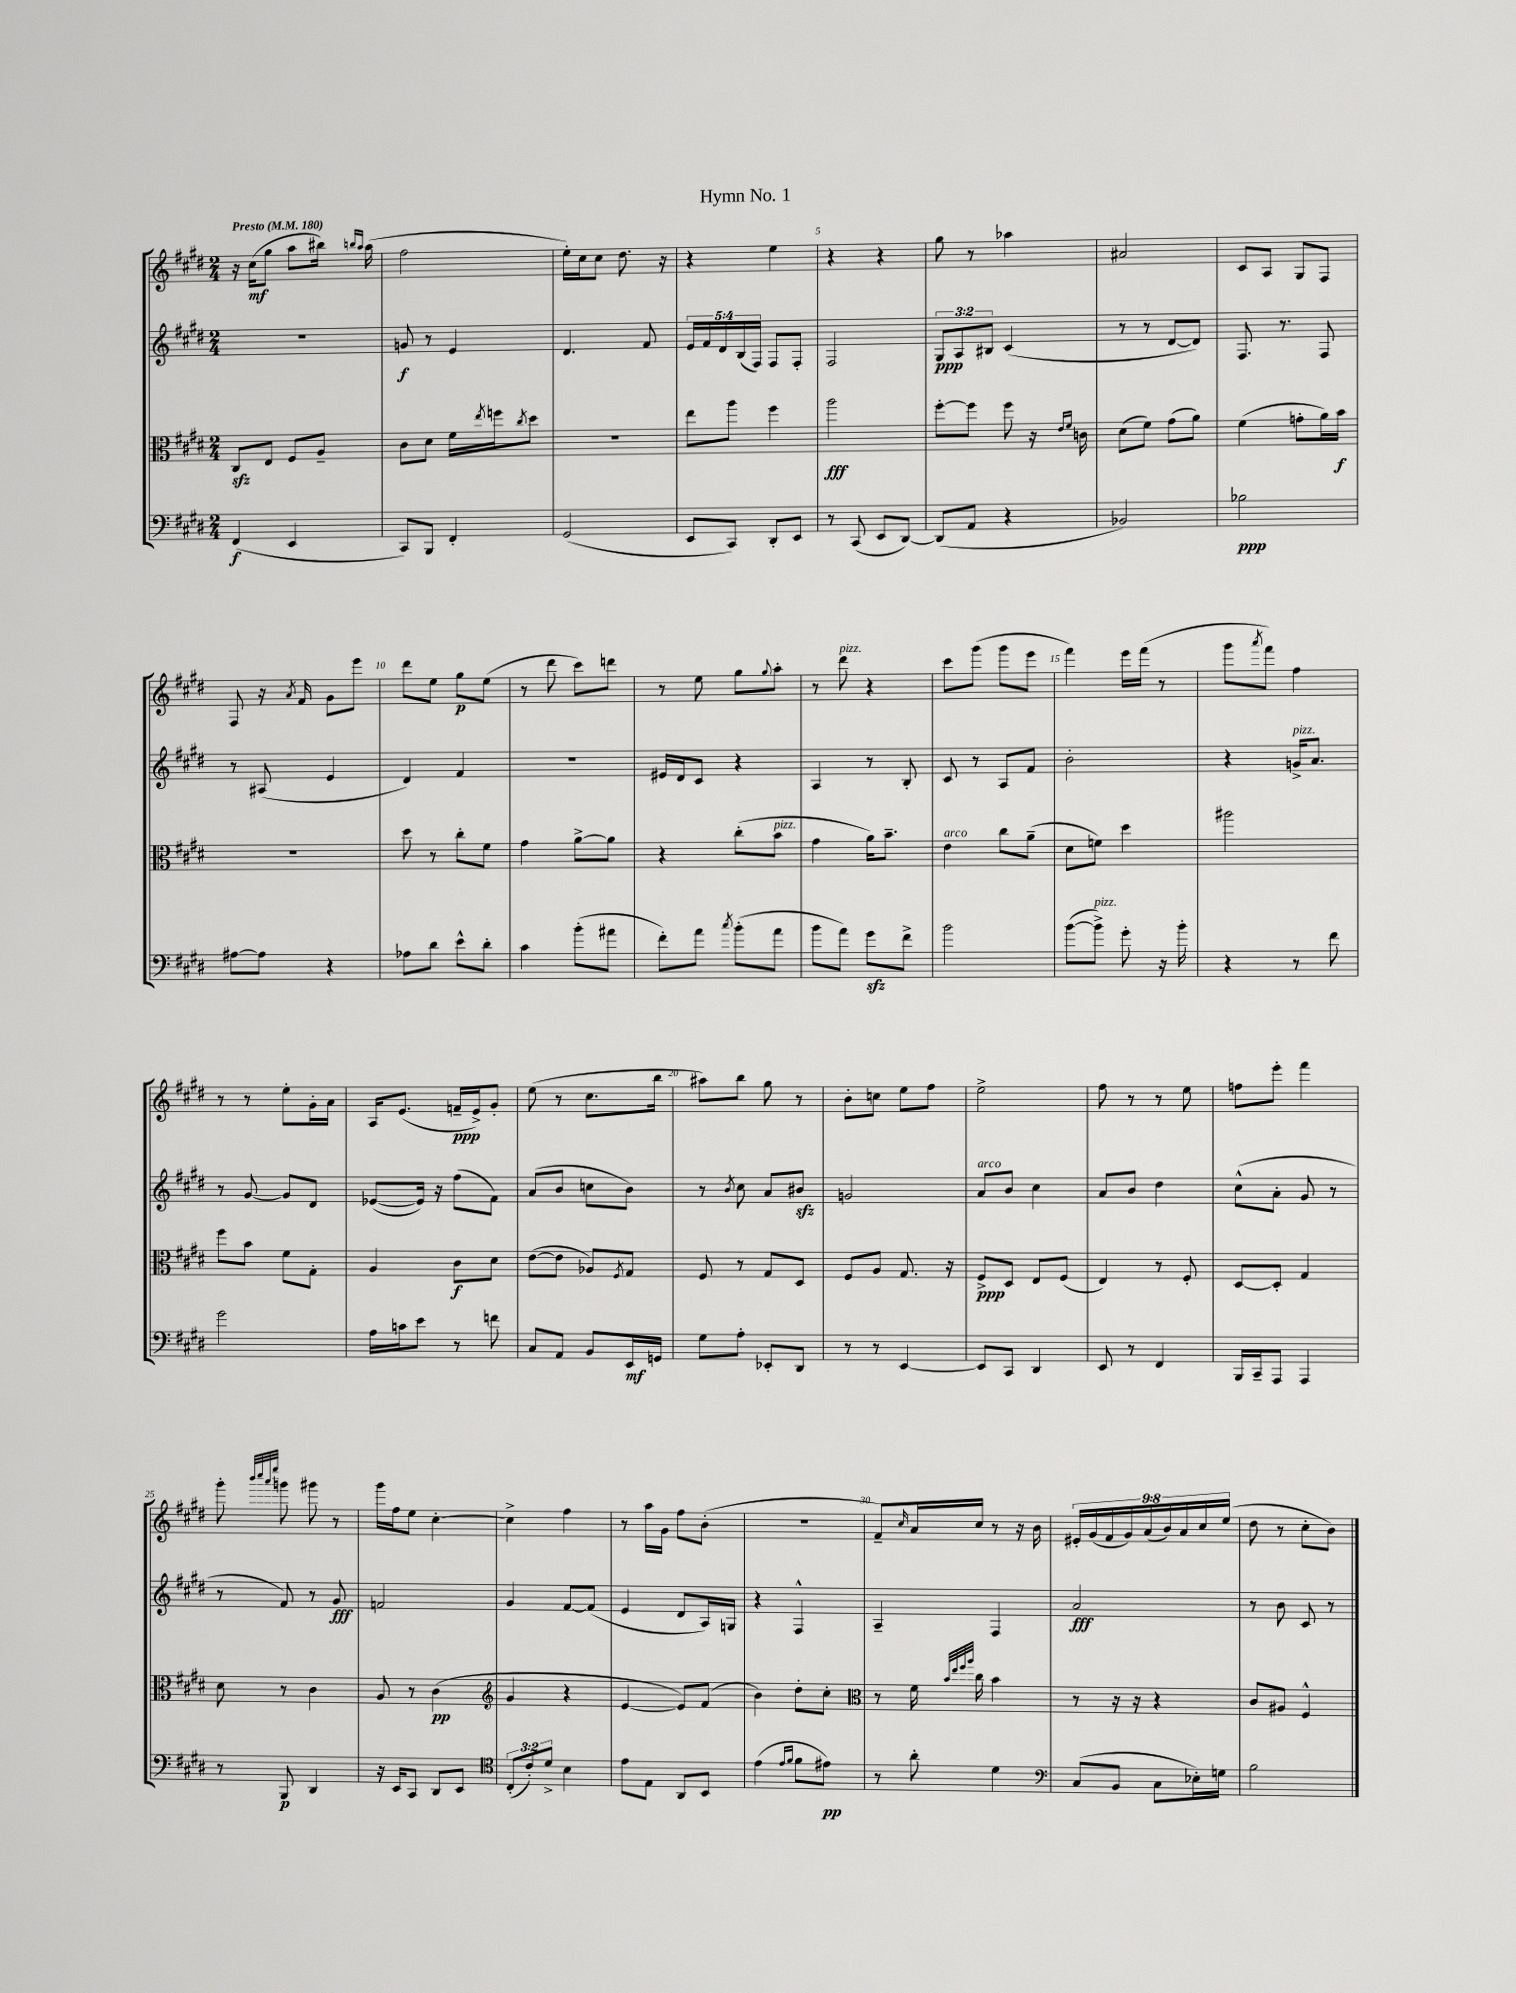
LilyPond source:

\header { title = "Hymn No. 1" }
<<
\new StaffGroup <<
\new Staff = "s0" {
    \clef treble \key e \major \numericTimeSignature \time 2/4 \override Staff.TupletNumber.text = #tuplet-number::calc-fraction-text \tempo "Presto" 4 = 180
    r16 cis''16\mf( gis''8 a''8 bis''16) \grace { b''16 a''16 } a''16( |
    fis''2 |
    e''16-.) cis''16 cis''8 dis''8. r16 |
    r4 e''4 |
    r4 r4 |
    gis''8 r8 aes''4 |
    ais'2 |
    cis'8 a8 gis8 fis8 |
    fis8 r16 \acciaccatura { a'8 } fis'16 gis'8 e'''8 |
    dis'''8 e''8 gis''8\p e''8( |
    r8 dis'''8 cis'''8) d'''8 |
    r8 e''8 gis''8 \appoggiatura { gis''8 } a''8-. |
    r8 dis'''8^\markup { \italic "pizz." } r4 |
    cis'''8 gis'''8( gis'''8 e'''8 |
    fis'''4) e'''16 fis'''16( r8 |
    gis'''8 \acciaccatura { a'''8 } fis'''8) fis''4 |
    r8 r8 e''8-. gis'16-. a'16 |
    a16 e'8.( f'16--\ppp e'16->) gis'8-. |
    e''8( r8 cis''8. b''16 |
    ais''8) b''8 gis''8 r8 |
    b'8-. c''8 e''8 fis''8 |
    e''2-> |
    fis''8 r8 r8 e''8 |
    f''8 e'''8-. fis'''4 |
    gis'''8-. \grace { b'''32 cis''''32 a'''32 e''''32 } g'''8 gis'''8 r8 |
    gis'''16 fis''16 e''8 cis''4~-. |
    cis''4-> fis''4 |
    r8 a''16 gis'16 fis''8 b'8-.( |
    r2 |
    fis'8--) \grace { cis''16 } a'16 cis''16 r8 r16 b'16 |
    \tuplet 9/8 { eis'16-. gis'16( fis'16 gis'16) a'16( b'16) a'16 cis''16 e''16( } |
    dis''8 r8 cis''8-. b'8) \bar "|." |
}
\new Staff = "s1" {
    \clef treble \key e \major \numericTimeSignature \time 2/4 \override Staff.TupletNumber.text = #tuplet-number::calc-fraction-text
    R2 |
    g'8\f r8 e'4 |
    dis'4. fis'8 |
    \tuplet 5/4 { e'16 fis'16 dis'16 b16( fis16) } fis8 fis8-. |
    fis2 |
    \tuplet 3/2 { gis8\ppp a8 bis8 } cis'4( |
    r8 r8 dis'8~ dis'8) |
    fis8. r8. fis8 |
    r8 ais8( e'4 |
    dis'4) fis'4 |
    R2 |
    eis'16 dis'16 cis'8 r4 |
    a4 r8 b8-. |
    cis'8 r8 a8 fis'8 |
    b'2-. |
    r4 g'16->^\markup { \italic "pizz." } a'8. |
    r8 gis'8~ gis'8 dis'8 |
    ees'8~( ees'16) r16 fis''8( fis'8) |
    a'8( b'8 c''8 b'8) |
    r8 \acciaccatura { b'8 } cis''8 a'8 bis'8\sfz |
    g'2 |
    a'8^\markup { \italic "arco" } b'8 cis''4 |
    a'8 b'8 dis''4 |
    cis''8-^( a'8-. gis'8 r8 |
    r8 fis'8) r8 gis'8\fff |
    f'2 |
    gis'4 fis'8~ fis'8( |
    e'4 dis'8 a16) g16 |
    r4 fis4-^ |
    a4-- fis4 |
    a'2\fff |
    r8 b'8 cis'8 r8 \bar "|." |
}
\new Staff = "s2" {
    \clef alto \key e \major \numericTimeSignature \time 2/4
    cis8\sfz e8 fis8 a8-- |
    cis'8 dis'8 fis'16 \acciaccatura { e''8 } f''16 \acciaccatura { cis''8 } dis''8 |
    R2 |
    e''8 a''8 fis''4 |
    a''2\fff |
    fis''8~-. fis''8 fis''8 r16 \grace { e'16 fis'16 } c'16 |
    dis'8( fis'8) gis'8( a'8) |
    fis'4( g'8-. a'16) b'16\f |
    R2 |
    dis''8 r8 cis''8-. fis'8 |
    gis'4 a'8~-> a'8 |
    r4 cis''8-.( b'8^\markup { \italic "pizz." } |
    gis'4 a'16) b'8.-- |
    e'4^\markup { \italic "arco" } cis''8 a'8--( |
    dis'8 f'8) dis''4 |
    ais''2 |
    fis''8 b'8 fis'8 gis8-. |
    a4 cis'8\f dis'8 |
    e'8~( e'8 aes8) \acciaccatura { fis8 } gis8 |
    fis8 r8 gis8 dis8 |
    fis8 a8 gis8. r16 |
    fis8->\ppp dis8 e8 fis8( |
    e4) r8 fis8-. |
    dis8~ dis8-. gis4 |
    dis'8 r8 cis'4 |
    a8 r8 cis'4\pp( |
    \clef treble gis'4 r4 |
    e'4~ e'8) fis'8( |
    b'4) dis''8-. cis''8-. |
    \clef alto r8 fis'16 \grace { b'32 e''32 fis''32 a''32 } cis''16 b'4 |
    r8 r16 r16 r4 |
    cis'8 ais8 fis4-^ \bar "|." |
}
\new Staff = "s3" {
    \clef bass \key e \major \numericTimeSignature \time 2/4 \override Staff.TupletNumber.text = #tuplet-number::calc-fraction-text
    fis,4\f( e,4 |
    cis,8) b,,8 fis,4-. |
    gis,2( |
    e,8 cis,8) dis,8-. e,8 |
    r8 cis,8( e,8 dis,8~) |
    dis,8( a,8 r4 |
    bes,2) |
    bes2\ppp |
    ais8~ ais8 r4 |
    aes8 dis'8 e'8-^ dis'8-. |
    cis'4 b'8-.( ais'8 |
    fis'8-.) a'8 \acciaccatura { cis''8 } b'8-.( a'8 |
    b'8 a'8) gis'8\sfz fis'8-> |
    b'2 |
    b'8~( b'8->^\markup { \italic "pizz." }) gis'8-. r16 b'16-. |
    r4 r8 fis'8 |
    gis'2 |
    a16 c'16 e'8 r8 f'8 |
    cis8 a,8 b,8 e,16\mf g,16 |
    gis8 a8-. ees,8-. dis,8 |
    r8 r8 e,4~ |
    e,8 cis,8 dis,4 |
    e,8 r8 fis,4 |
    b,,16 cis,16-- a,,8 a,,4 |
    r8 b,,8\p dis,4 |
    r16 e,16 cis,8 dis,8 e,8 |
    \clef tenor \tuplet 3/2 { cis8-.( cis'8-.) dis'8-> } b4 |
    e'8 e8 a,8 b,8 |
    e'4( \grace { e'16 fis'16 } fis'8 eis'8\pp) |
    r8 a'8-. dis'4 |
    \clef bass cis8( b,8 cis8 ees16-.) g16 |
    b2 \bar "|." |
}
>>
>>
\layout { \context { \Score \override BarNumber.break-visibility = ##(#f #t #t) barNumberVisibility = #(every-nth-bar-number-visible 5) } }
